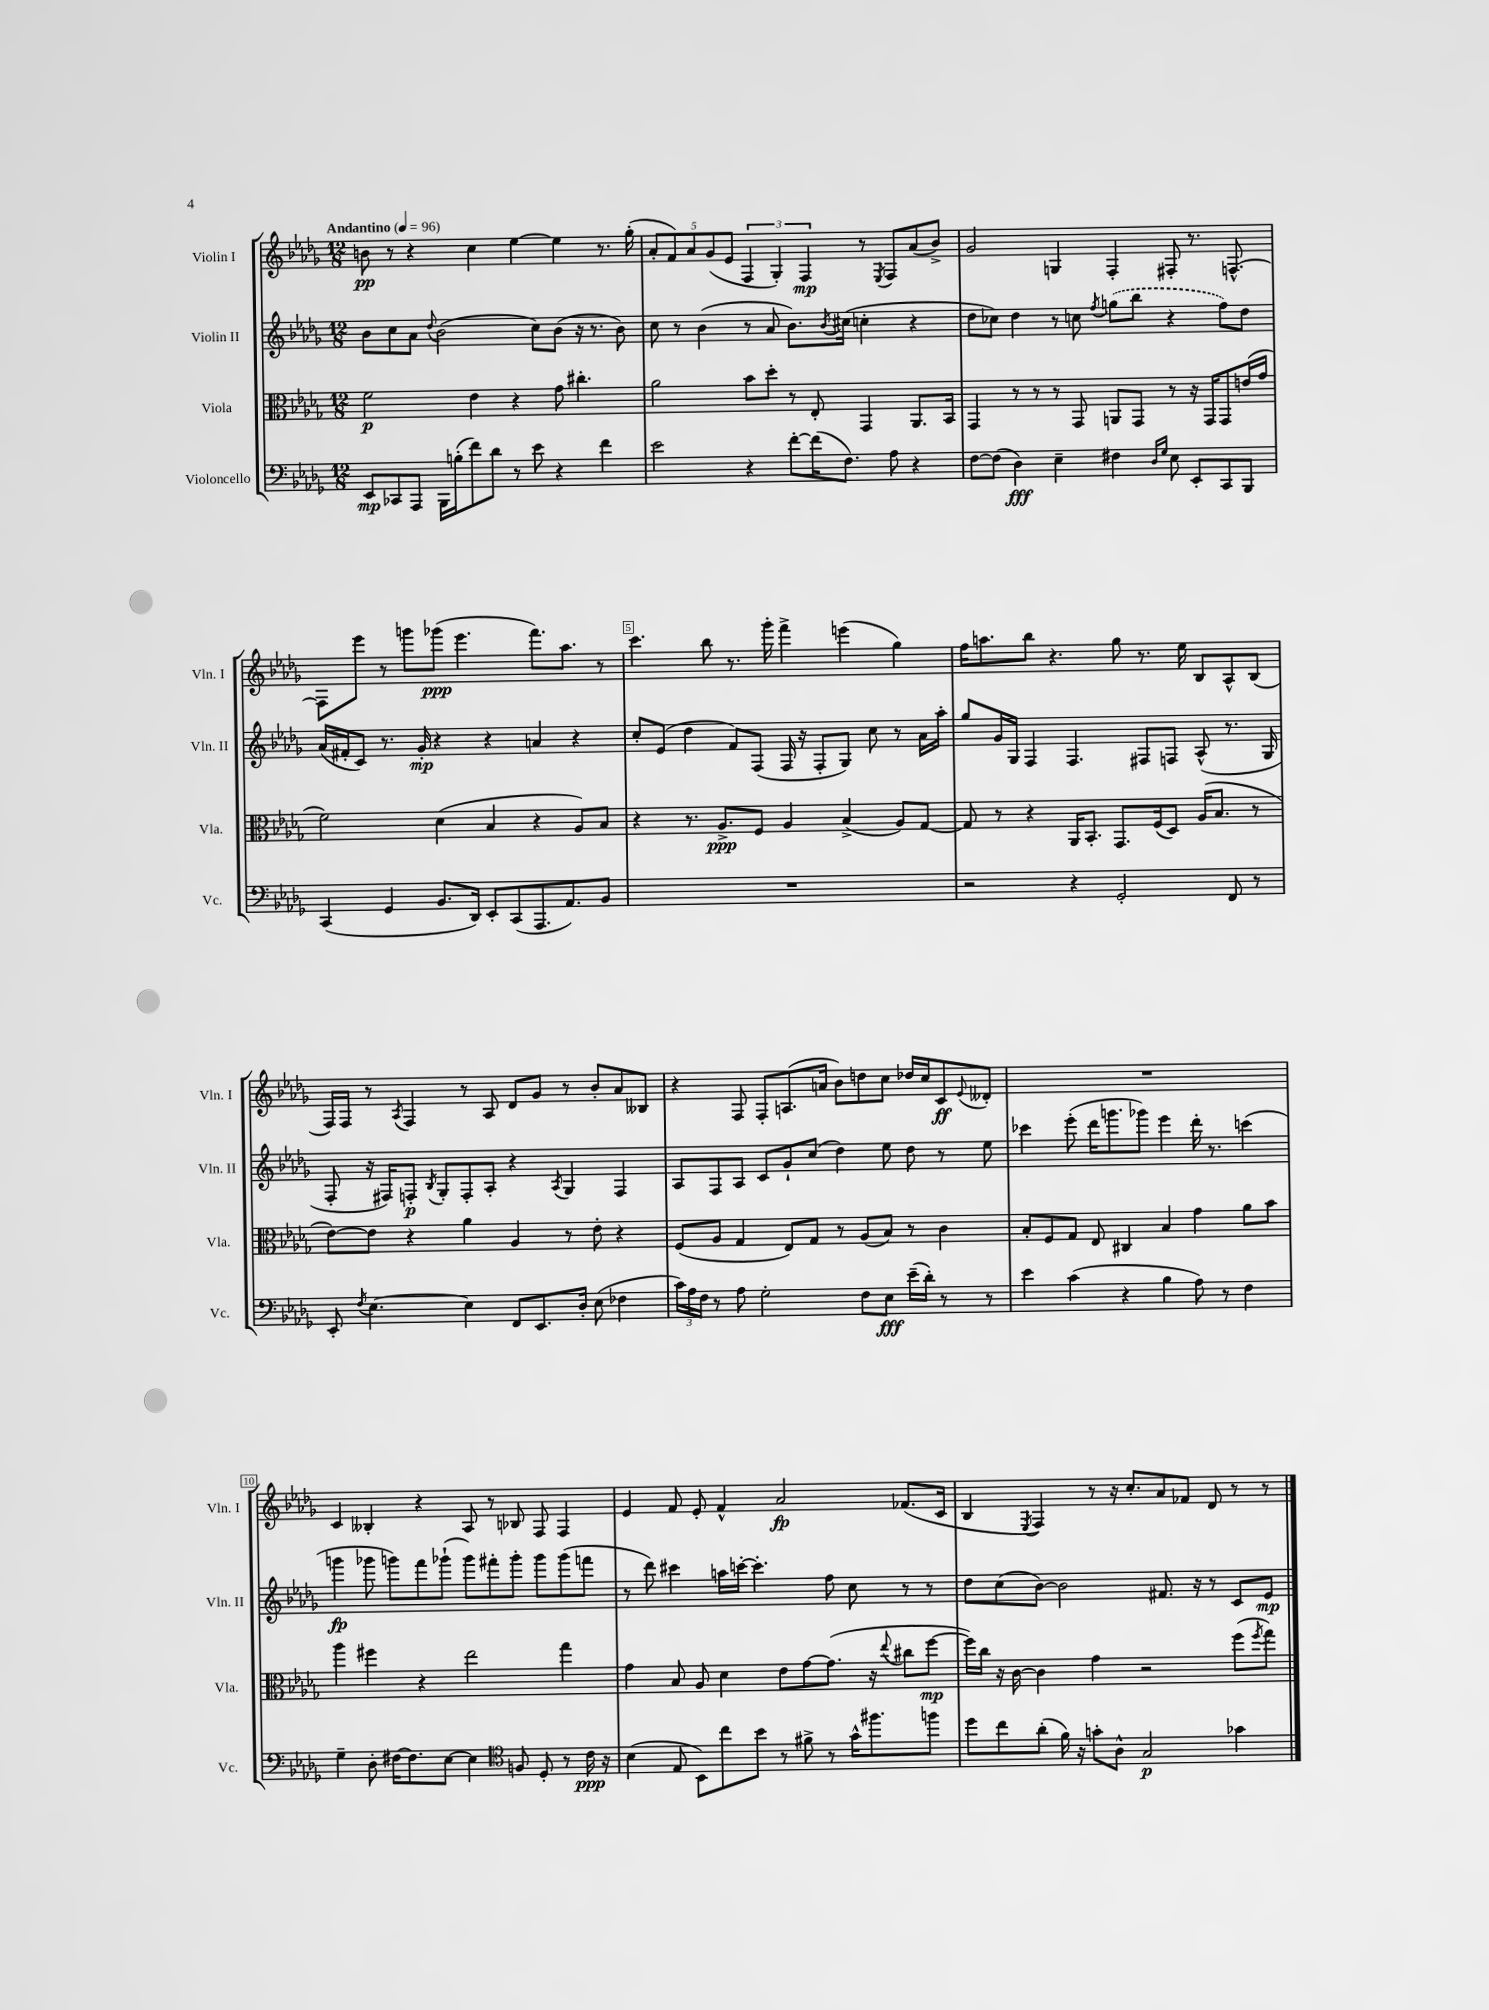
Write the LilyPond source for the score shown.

<<
\new StaffGroup <<
\new Staff = "s0" \with { instrumentName = "Violin I" shortInstrumentName = "Vln. I" } {
    \clef treble \key des \major \numericTimeSignature \time 12/8 \tempo "Andantino" 4 = 96
    b'8\pp r8 r4 c''4 ees''4~ ees''4 r8. ges''16-.( |
    \tuplet 5/4 { aes'8-. f'8) aes'8 ges'8( ees'8 } \tuplet 3/2 { f4 ges4-.) f4\mp } r8 \acciaccatura { ees8 } f8 aes'8( bes'8->) |
    ges'2 g4 f4-. fis8-. r8. f8.~-^ |
    f8 ees'''8 r8 g'''8 ges'''8\ppp( ees'''4. f'''8.) aes''8. r8 |
    c'''4. bes''8 r8. ges'''16-. f'''4-> e'''4( ges''4) |
    f''16 a''8. bes''8 r4. ges''8 r8. ees''16 bes8 aes8-^ bes8( |
    f16) f16 r8 \acciaccatura { aes8 } f4 r8 aes8 des'8 ges'8 r8 bes'8-. aes'8 beses8 |
    r4 f8 f8-. a8.( a'16 bes'8) d''8 c''8 des''16 c''16 c'8\ff \appoggiatura { ees'8 } deses'8-. |
    R1. |
    c'4 beses4-. r4 aes8 r8 bes8 f8 f4 |
    ees'4 f'8 ees'8-. f'4-^ aes'2\fp fes'8.( c'16 |
    bes4 \acciaccatura { ees8 } f4) r8 r16 c''8.-. aes'8 fes'8 des'8 r8 r8 \bar "|." |
}
\new Staff = "s1" \with { instrumentName = "Violin II" shortInstrumentName = "Vln. II" } {
    \clef treble \key des \major \numericTimeSignature \time 12/8
    bes'8 c''8 aes'8 \appoggiatura { des''8 } bes'2( c''8) bes'8( r16 r8. bes'8) |
    c''8 r8 bes'4( r8 aes'8 bes'8.) \acciaccatura { bes'8 } cis''16( c''4-. r4 |
    des''8 ces''8) des''4 r8 c''8 \acciaccatura { f''8 } \once \slurDashed g''8( bes''8 r4 f''8) des''8 |
    aes'16( fis'16-. c'8) r8. ges'16-.\mp r4 r4 a'4 r4 |
    c''8-. ees'8( des''4 f'8) f8( f16 r16 f8-. ges8) c''8 r8 aes'16 aes''16-. |
    ges''8 ges'16 ges16 f4 f4. fis8 f8 aes8-^( r8. ges16 |
    f8-. r16 fis16) f8-.\p \acciaccatura { bes8 } ges8-. f8-. aes8-. r4 \acciaccatura { aes8 } ges4 f4 |
    aes8 f8 aes8 c'8 ges'8-! c''8( des''4) ees''8 des''8 r8 ees''8 |
    ces'''4 ees'''8-.( des'''16 g'''8. ges'''8) ees'''4 des'''16-. r8. c'''4( |
    g'''4\fp ges'''8 g'''8) f'''8 ges'''8-!( ges'''8) fis'''8-. ges'''8-. ges'''8 ges'''8( f'''8 |
    r8 des'''8) cis'''4 a''16 c'''16~-. c'''4.-. f''8 c''8 r8 r8 |
    des''8 c''8( bes'8~) bes'2 fis'8. r16 r8 c'8 ees'8\mp \bar "|." |
}
\new Staff = "s2" \with { instrumentName = "Viola" shortInstrumentName = "Vla." } {
    \clef alto \key des \major \numericTimeSignature \time 12/8
    f'2\p ees'4 r4 ges'8 cis''4.-. |
    aes'2 bes'8 des''8-. r8 ees8-. ges,4 aes,8. bes,16 |
    ges,4 r8 r8 r8 ges,8 a,8 ges,8 r8 r16 ges,16 ges,8 e'16( ges'16 |
    f'2) des'4( bes4 r4 aes8) bes8 |
    r4 r8. aes8.->\ppp f8 aes4 bes4->( aes8) ges8~ |
    ges8 r8 r4 aes,16 bes,8.-. ges,8. f16( des8) aes16( bes8. r8 |
    ees'8~) ees'8 r4 aes'4 aes4 r8 ees'8-. r4 |
    f8( aes8 ges4 ees8) ges8 r8 aes8( bes8) r8 c'4 |
    bes8-. f8 ges8 ees8 cis4 bes4 ges'4 aes'8 bes'8 |
    aes''4 fis''4 r4 ees''2 ges''4 |
    ges'4 bes8 aes8 des'4 ees'8 ges'8~ ges'8.( r16 \appoggiatura { ees''8 } cis''8 f''8~\mp |
    f''16) c''16 r16 c'16~ c'4 ges'4 r2 f''8( \acciaccatura { f''8 } ges''8) \bar "|." |
}
\new Staff = "s3" \with { instrumentName = "Violoncello" shortInstrumentName = "Vc." } {
    \clef bass \key des \major \numericTimeSignature \time 12/8
    ees,8\mp ces,8 aes,,8 bes,,16 b16-.( f'8) des'8 r8 ees'8 r4 f'4 |
    ees'2 r4 f'8~-. f'16( f8.) aes8 r4 |
    f8~ f8( des4\fff) ees4-- fis4 \grace { des16 ges16 } ees8 ees,8-. c,8 bes,,8 |
    c,4( ges,4 bes,8. des,16) ees,8-. c,8( aes,,8. aes,8.) bes,8 |
    R1. |
    r2 r4 ges,2-. f,8 r8 |
    ees,8-. \acciaccatura { f8 } ees4.~ ees4 f,8 ees,8. des16-. ees8( fes4 |
    \tuplet 3/2 { c'16) aes16 f16 } r8 aes8 ges2-. f8 ees8\fff ees'16--( des'16-.) r8 r8 |
    ees'4 c'4( r4 bes4 aes8) r8 f4 |
    ges4-- des8-. fis16~ fis8. ees8~ ees4 \clef tenor f8 des8-. r8 c'16\ppp r16 |
    bes4( ees8 bes,8) c''8 bes'8 r8 fis'8-> r8 ges'16-^ fis''8. f''8 |
    des''8 c''8 aes'8-.( f'16) r16 g'8-. aes8-^ ges2\p ges'4 \bar "|." |
}
>>
>>
\layout { \context { \Score \override BarNumber.break-visibility = ##(#f #t #t) barNumberVisibility = #(every-nth-bar-number-visible 5) \override BarNumber.stencil = #(make-stencil-boxer 0.1 0.3 ly:text-interface::print) } }
